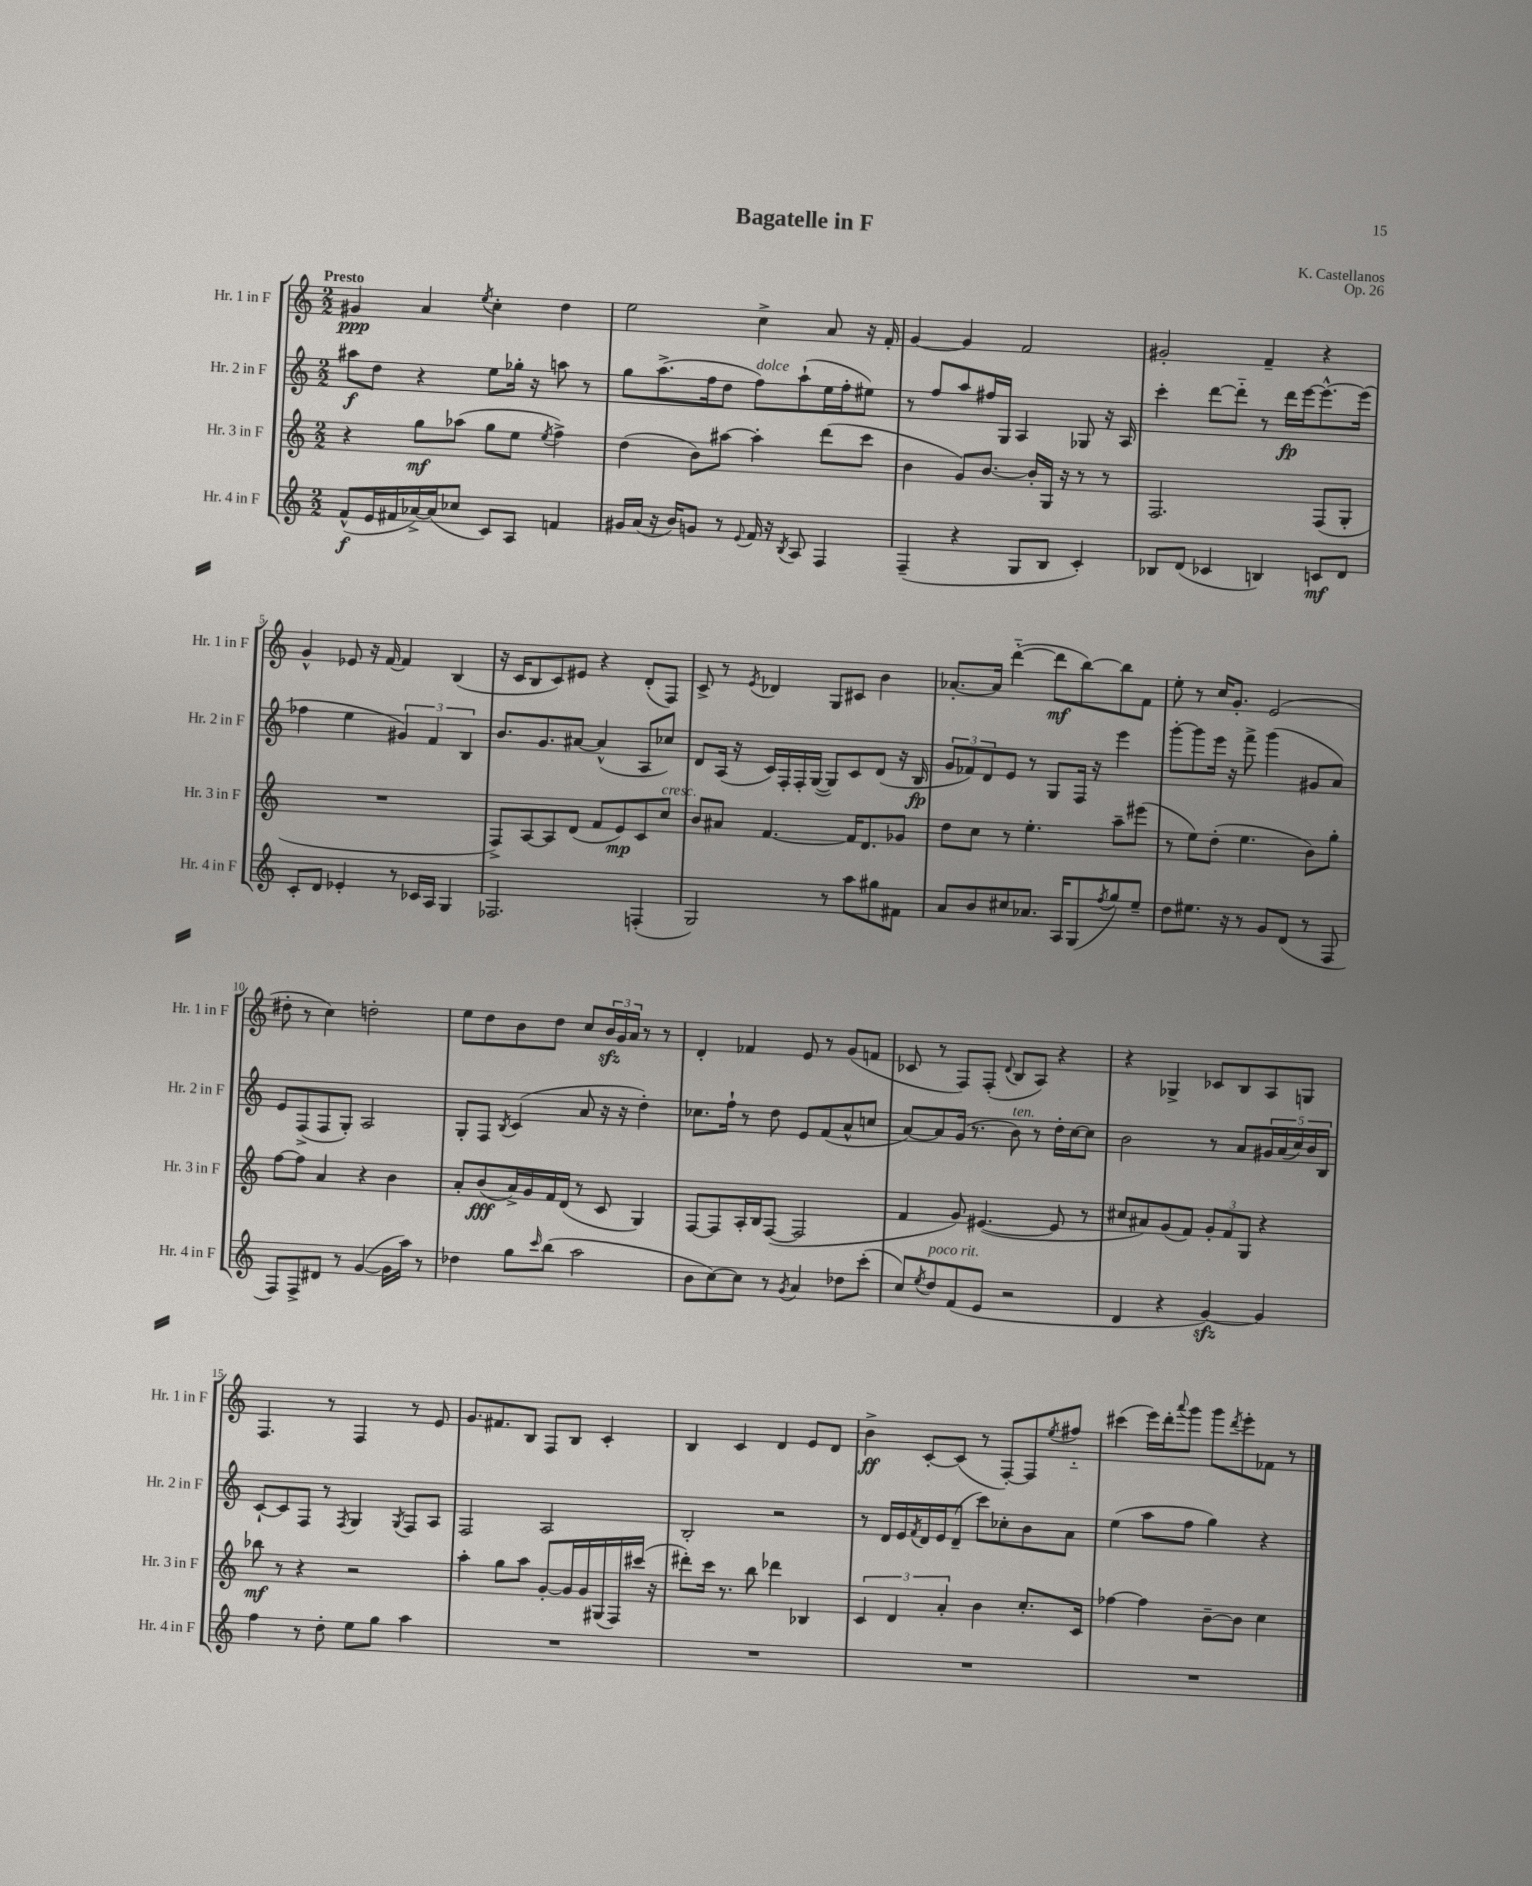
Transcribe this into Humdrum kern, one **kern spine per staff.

**kern	**dynam	**kern	**dynam	**kern	**dynam	**kern	**dynam
*part4	*part4	*part3	*part3	*part2	*part2	*part1	*part1
*staff4	*staff4	*staff3	*staff3	*staff2	*staff2	*staff1	*staff1
*I"Hr. 4 in F	*	*I"Hr. 3 in F	*	*I"Hr. 2 in F	*	*I"Hr. 1 in F	*
*I'Hr. 4 in F	*	*I'Hr. 3 in F	*	*I'Hr. 2 in F	*	*I'Hr. 1 in F	*
*clefG2	*	*clefG2	*	*clefG2	*	*clefG2	*
*k[]	*	*k[]	*	*k[]	*	*k[]	*
*M2/2	*	*M2/2	*	*M2/2	*	*M2/2	*
=1	=1	=1	=1	=1	=1	=1	=1
!	!	!	!	!	!	!LO:TX:a:B:t=Presto	!
(8f^^/L	f	4r	.	8aa#X\L	f	4g#X/	ppp
16e/L	.	.	.	8dd\J	.	.	.
16f#X/	.	.	.	.	.	.	.
[16a-X^/)	.	8gg\L	mf	4r	.	4a/	.
(16a-/J]	.	.	.	.	.	.	.
8cc-X/J	.	(8aa-X\J	.	.	.	.	.
.	.	.	.	.	.	8qee/	.
8c/L)	.	8gg\L	.	8ee\L	.	4cc'\	.
8A/J	.	8ee\J	.	16gg-X'\Jk	.	.	.
.	.	.	.	16r	.	.	.
.	.	8qee/	.	.	.	.	.
4fn/	.	4ff^\)	.	8aan\	.	4dd\	.
.	.	.	.	8r	.	.	.
=2	=2	=2	=2	=2	=2	=2	=2
16g#X/LL	.	(4dd\	.	8gg\L	.	2ee\	.
(16a/JJ	.	.	.	.	.	.	.
16r	.	.	.	(8.aa^\	.	.	.
16b/KL)	.	.	.	.	.	.	.
8gn/J	.	8b\L)	.	.	.	.	.
.	.	.	.	16ff\k	.	.	.
8r	.	[8aa#X\J	.	8dd\J	.	.	.
8qqe/	.	.	.	.	.	.	.
!	!	!	!	!LO:TX:a:i:t=dolce	!	!	!
16f/	.	4aa#'\]	.	8ff\L)	.	4cc^\	.
16r	.	.	.	.	.	.	.
8qB/	.	.	.	.	.	.	.
8A/	.	.	.	(8aa`\	.	.	.
4F/	.	(8ddd\L	.	16ee\L	.	8a/	.
.	.	.	.	16ff'\J	.	.	.
.	.	8ccc\J	.	8ee#X\J)	.	16r	.
.	.	.	.	.	.	16f'/	.
=3	=3	=3	=3	=3	=3	=3	=3
(4F~/	.	4b\	.	8r	.	[4g/	.
.	.	.	.	8ff/L	.	.	.
4r	.	8g/L)	.	8aa/	.	4g/]	.
.	.	[8.b/J	.	16ff#X/L	.	.	.
.	.	.	.	16G/JJ	.	.	.
8G/L	.	.	.	4A/	.	2f/	.
.	.	16b'/LL]	.	.	.	.	.
8B/J	.	16G/JJ	.	.	.	.	.
.	.	16r	.	.	.	.	.
4c'/)	.	8r	.	8G-X/	.	.	.
.	.	8r	.	16r	.	.	.
.	.	.	.	16A/	.	.	.
=4	=4	=4	=4	=4	=4	=4	=4
8B-X/L	.	2.F/	.	4ccc'\	.	2g#X'/	.
(8d/J	.	.	.	.	.	.	.
4c-X/	.	.	.	[8ddd\L	.	.	.
.	.	.	.	8ddd\J]	.	.	.
4Bn/)	.	.	.	8r	.	4f~/	.
.	.	.	.	16ddd\LL	fp	.	.
.	.	.	.	[16eee\J	.	.	.
8cn/L	mf	(8F/L	.	8.eee^^\_	.	4r	.
8d/J	.	8G'/J	.	.	.	.	.
.	.	.	.	(16eee\Jk]	.	.	.
!!LO:LB:g=z
=5	=5	=5	=5	=5	=5	=5	=5
8c'/L	.	1r	.	4ff-X\	.	4g^^/	.
8d/J	.	.	.	.	.	.	.
4e-X'/	.	.	.	4ee\	.	8e-X/	.
.	.	.	.	.	.	16r	.
.	.	.	.	.	.	[16f/	.
8r	.	.	.	6g#X/)	.	4f/]	.
16c-X/LL	.	.	.	.	.	.	.
.	.	.	.	6f/	.	.	.
16A/JJ	.	.	.	.	.	.	.
4G/	.	.	.	.	.	(4B/	.
.	.	.	.	6B/	.	.	.
=6	=6	=6	=6	=6	=6	=6	=6
2.F-X/	.	8F^/L)	.	8.b/L	.	16r	.
.	.	.	.	.	.	16c/KL	.
.	.	[8A/	.	.	.	8B/	.
.	.	.	.	8.g/	.	.	.
.	.	8A/]	.	.	.	8c/)	.
.	.	(8d/J	.	[8a#X/J	.	8e#X/J	.
.	.	8f/L	.	(4a#^^/]	.	4r	.
.	.	8e/)	mp	.	.	.	.
(4Fn'/	.	8c/	.	8A/L	.	(8d'/L	.
!	!	!LO:TX:a:i:t=cresc.	!	!	!	!	!
.	.	8cc/J	.	8cc-X/J)	.	8F/J)	.
=7	=7	=7	=7	=7	=7	=7	=7
2G/)	.	8b/L	.	8d/L	.	8c^/	.
.	.	8a#X/J	.	(16A/Jk	.	8r	.
.	.	.	.	16r	.	.	.
.	.	.	.	.	.	8qe/	.
.	.	[4.f/	.	16c/LL)	.	4d-X/	.
.	.	.	.	16F'/	.	.	.
.	.	.	.	16F'/	.	.	.
.	.	.	.	([16G/JJ	.	.	.
8r	.	.	.	8G/L])	.	8G/L	.
8aa\L	.	16f/KL]	.	8c/	.	8c#X/J	.
.	.	8.d/	.	.	.	.	.
8gg#X\	.	.	.	(8d/J	.	4b\	.
8f#X\J	.	8g-X/J	.	16r	.	.	.
.	.	.	.	16B/	fp	.	.
=8	=8	=8	=8	=8	=8	=8	=8
8a/L	.	8dd\L	.	12g/L	.	[8.a-X'/L	.
.	.	.	.	12f-X/)	.	.	.
8b/	.	8cc\J	.	.	.	.	.
.	.	.	.	12d/	.	.	.
.	.	.	.	.	.	16a-/Jk]	.
8cc#X/	.	8r	.	8e/J	.	([4ddd\	.
8.a-X/J	.	4.ee'\	.	8r	.	.	.
.	.	.	.	8G/L	.	8ddd\L]	mf
16A/KL	.	.	.	.	.	.	.
(8G/	.	.	.	16F/Jk	.	[8bb\)	.
.	.	.	.	16r	.	.	.
8qff/	.	.	.	.	.	.	.
8gg/)	.	8aa~\L	.	4eee\	.	8bb\]	.
8ee~/J	.	(8eee#X\J	.	.	.	8f\J	.
=9	=9	=9	=9	=9	=9	=9	=9
8dd\L	.	8r	.	[8ggg'\L	.	8ee'\	.
8.ee#X\J	.	8ee\L)	.	8ggg\]	.	8r	.
.	.	(8dd'\J	.	16eee\Jk	.	16cc/KL	.
16r	.	.	.	16r	.	8.g'/J	.
8r	.	4.ee\	.	8fff^\	.	.	.
8g/L	.	.	.	(4ggg\	.	(2e/	.
(8d/J	.	.	.	.	.	.	.
8r	.	8b\L)	.	8g#X/L	.	.	.
8F/	.	8gg'\J	.	8a/J)	.	.	.
!!LO:LB:g=z
=10	=10	=10	=10	=10	=10	=10	=10
8F/L)	.	[8ff\L	.	8e/L	.	8dd#X'\	.
8F^/	.	8ff\J]	.	(8F^/	.	8r	.
8d#X/J	.	4a/	.	8F/	.	4cc\)	.
8r	.	.	.	8G'/J)	.	.	.
([4g/	.	4r	.	2A/	.	2ddn'\	.
16g\LL]	.	4b\	.	.	.	.	.
16aa\JJ)	.	.	.	.	.	.	.
8r	.	.	.	.	.	.	.
=11	=11	=11	=11	=11	=11	=11	=11
4dd-X\	.	8a'/L	.	8G'/L	.	8ee\L	.
.	.	(8b/	fff	8F/J	.	8dd\	.
.	.	.	.	8qB/	.	.	.
8gg\L	.	16a^/L)	.	(4c/	.	8b\	.
.	.	16g/	.	.	.	.	.
16qqccc/	.	.	.	.	.	.	.
(8bb\J	.	16f/	.	.	.	8dd\J	.
.	.	(16d/JJ	.	.	.	.	.
2aa\	.	8r	.	8a/	.	8cc/L	.
.	.	8c/	.	16r	.	24bzz/L	.
.	.	.	.	.	.	24g/	.
.	.	.	.	16r	.	.	.
.	.	.	.	.	.	24a/JJ	.
.	.	4G/)	.	4dd'\)	.	8r	.
.	.	.	.	.	.	8r	.
=12	=12	=12	=12	=12	=12	=12	=12
8b\L	.	[8F/L	.	8.cc-X\L	.	4d'/	.
[8cc\)	.	8F/]	.	.	.	.	.
.	.	.	.	16ff`\Jk	.	.	.
8cc\J]	.	16A'/L	.	8r	.	4f-X/	.
.	.	16B/J	.	.	.	.	.
8r	.	([8F/J	.	8dd\	.	.	.
8qg/	.	.	.	.	.	.	.
4a/	.	2F/]	.	8e/L	.	8e/	.
.	.	.	.	(8f/	.	8r	.
8dd-X\L	.	.	.	8a^^/	.	(8g/L	.
(8ccc'\J	.	.	.	8ccn/J	.	8fn/J	.
=13	=13	=13	=13	=13	=13	=13	=13
8cc/L)	.	4f/	.	[8a/L)	.	8c-X/	.
8qee/	.	.	.	.	.	.	.
!LO:TX:a:i:t=poco rit.	!	!	!	!	!	!	!
8dd/	.	.	.	8a/]	.	8r	.
(8f/	.	8g/)	.	(16g/Jk	.	8F/L)	.
.	.	.	.	8.r	.	.	.
8e/J	.	([4.e#X/	.	.	.	(8F'/J	.
.	.	.	.	.	.	8qqd/	.
!	!	!	!	!LO:TX:a:i:t=ten.	!	!	!
2r	.	.	.	8b\)	.	8B/L	.
.	.	.	.	8r	.	8A/J)	.
.	.	8e#/]	.	16dd'\LL	.	4r	.
.	.	.	.	[16cc\J	.	.	.
.	.	8r	.	8cc\J]	.	.	.
=14	=14	=14	=14	=14	=14	=14	=14
4d/	.	8cc#X/L	.	2b\	.	4r	.
.	.	8a#X/)	.	.	.	.	.
4r	.	(8g/	.	.	.	4G-X^/	.
.	.	8f/J)	.	.	.	.	.
[4gzz/)	.	12g'/L	.	8r	.	8c-X/L	.
.	.	12f/	.	.	.	.	.
.	.	.	.	8a/L	.	8B/	.
.	.	12G/J	.	.	.	.	.
4g/]	.	4r	.	20g#X/L	.	8A/	.
.	.	.	.	(20a/	.	.	.
.	.	.	.	20cc/)	.	.	.
.	.	.	.	.	.	8Gn/J	.
.	.	.	.	20b/	.	.	.
.	.	.	.	20B/JJ	.	.	.
!!LO:LB:g=z
=15	=15	=15	=15	=15	=15	=15	=15
4ff\	.	8bb-X\	mf	[8c`/L	.	4.F/	.
.	.	8r	.	8c/]	.	.	.
8r	.	4r	.	8F/J	.	.	.
8dd'\	.	.	.	8r	.	8r	.
.	.	.	.	8qF/	.	.	.
8ee\L	.	2r	.	4G/	.	4F/	.
8gg\J	.	.	.	.	.	.	.
.	.	.	.	8qG/	.	.	.
4aa\	.	.	.	8F/L	.	8r	.
.	.	.	.	8A/J	.	8e/	.
=16	=16	=16	=16	=16	=16	=16	=16
1r	.	4aa'\	.	2F/	.	8.g/L	.
.	.	.	.	.	.	8.f#X/	.
.	.	8gg\L	.	.	.	.	.
.	.	8aa\J	.	.	.	8B/J	.
.	.	[8g'/L	.	2A/	.	8F/L	.
.	.	16g/L]	.	.	.	8B/J	.
.	.	16g/	.	.	.	.	.
.	.	(16G#X/	.	.	.	4c'/	.
.	.	16F/)	.	.	.	.	.
.	.	(16ccc#X/JJ	.	.	.	.	.
.	.	16r	.	.	.	.	.
=17	=17	=17	=17	=17	=17	=17	=17
1r	.	8ddd#X'\L)	.	2B'/	.	4B/	.
.	.	16ccc\Jk	.	.	.	.	.
.	.	8.r	.	.	.	.	.
.	.	.	.	.	.	4c/	.
.	.	8bb\	.	.	.	.	.
.	.	4ddd-X\	.	2r	.	4d/	.
.	.	4B-X/	.	.	.	8e/L	.
.	.	.	.	.	.	8d/J	.
=18	=18	=18	=18	=18	=18	=18	=18
1r	.	6c/	.	8r	.	4b^\	ff
.	.	.	.	16d/LL	.	.	.
.	.	6d/	.	.	.	.	.
.	.	.	.	16e/	.	.	.
.	.	.	.	8qf/	.	.	.
.	.	.	.	16d/	.	[8c'/L	.
.	.	.	.	16e/J	.	.	.
.	.	6a'/	.	.	.	.	.
.	.	.	.	(8d~/J	.	(8c/J]	.
.	.	4b\	.	8ccc\L)	.	8r	.
.	.	.	.	8cc-X'\	.	[8F'/L)	.
.	.	8.cc'/L	.	8b\	.	8F/]	.
.	.	.	.	.	.	8qee/	.
.	.	.	.	8a\J	.	8ff#X/J	.
.	.	16c/Jk	.	.	.	.	.
=19	=19	=19	=19	=19	=19	=19	=19
1r	.	[4ff-X\	.	(4ee\	.	(4ccc#X\	.
.	.	4ff-\]	.	8aa\L	.	16eee\LL)	.
.	.	.	.	.	.	16ddd'\J	.
.	.	.	.	.	.	8qqaaa/	.
.	.	.	.	8ff\J	.	8ggg\J	.
.	.	[8b~\L	.	4gg\)	.	8ggg\L	.
.	.	.	.	.	.	8qddd/	.
.	.	8b\J]	.	.	.	8eee'\	.
.	.	4cc\	.	4r	.	8f-X\J	.
.	.	.	.	.	.	8r	.
==	==	==	==	==	==	==	==
*-	*-	*-	*-	*-	*-	*-	*-
